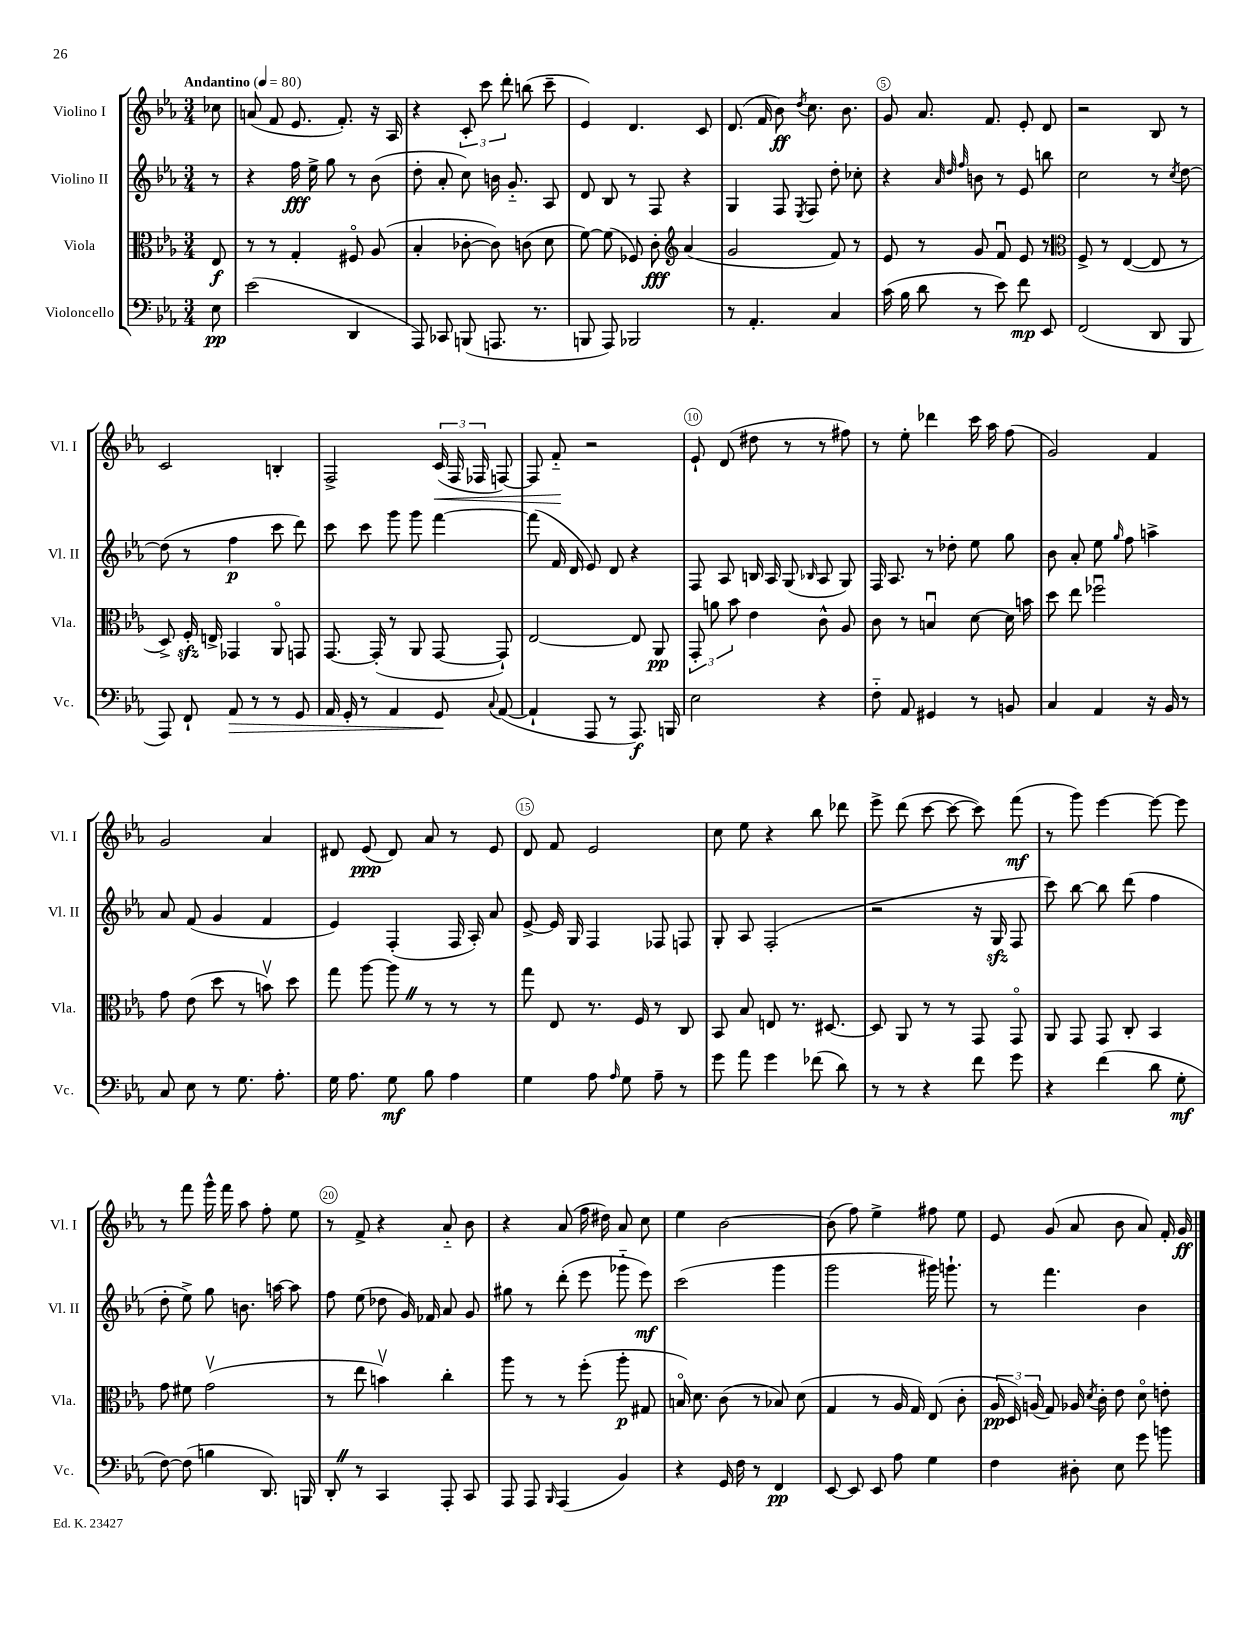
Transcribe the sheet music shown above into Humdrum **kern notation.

**kern	**kern	**kern	**kern
*staff4	*staff3	*staff2	*staff1
*clefF4	*clefC3	*clefG2	*clefG2
*k[b-e-a-]	*k[b-e-a-]	*k[b-e-a-]	*k[b-e-a-]
*M3/4	*M3/4	*M3/4	*M3/4
*MM80	*MM80	*MM80	*MM80
8E-	8E-	8r	8cc-
=	=	=	=
(2e-	8r	4r	(8a
.	8r	.	8f
.	4G'	16ff	8.e-
.	.	16ee-^	.
.	.	8gg	.
.	.	.	8.f')
4DD	8F#o	8r	.
.	(8A-	(8b-	16r
.	.	.	16A-
=	=	=	=
8AAA-)	4B-'	8dd'	4r
8CC-	.	8a-'	.
(8BBB	[8c-'	8cc)	12c'
.	.	.	12ccc
8.AAA	8c-])	16b	.
.	.	.	12ddd'
.	.	8.g'~	.
.	(8c	.	(8bb
8.r	.	.	.
.	8d	8A-	8ccc~
=	=	=	=
8BBB	[8f)	8d	4e-)
8AAA-)	(8f]	8B-	.
2BBB-	8F-)	8r	4.d
.	8c'	8F	.
*	*clefG2	*	*
.	(4a-	4r	.
.	.	.	8c
=	=	=	=
8r	2g	4G	(8.d
4.AA-'	.	.	.
.	.	.	16f
.	.	8F	8b-)
.	.	8qE-	8qdd
.	.	8F	8.cc
4C	8f)	8dd'	.
.	.	.	8.b-
.	8r	8cc-'	.
=	=	=	=
(16c	8e-	4r	8g
16B-	.	.	.
8d	8r	.	8.a-
.	.	32qqa-	.
.	.	32qqdd	.
.	.	32qqff	.
8r	8g	8b	.
.	.	.	8.f
8e-)	8fu	8r	.
8f	8e-	8e-	8e-'
8EE-	8r	8bb	8d
=	=	=	=
*	*clefC3	*	*
(2FF	8F^	2cc	2r
.	8r	.	.
.	([4E-	.	.
8DD	8E-]	8r	8B-
.	.	8qcc	.
8BBB-	8r	[8dd	8r
=	=	=	=
8AAA-)	8D^)	(8dd]	2c
8FF`	16F'	8r	.
.	16E^	.	.
8AA-	4GG-	4ff	.
8r	.	.	.
8r	8AA-o	8ccc	4B'
8GG	8GG	8ddd)	.
=	=	=	=
16AA-	[8.GG	8ccc	2F^
16GG'	.	.	.
8r	.	8ccc	.
.	(16GG']	.	.
4AA-	8r	8ggg	.
.	8AA-	8ggg	.
8GG	[8GG	[4fff	(24c
.	.	.	24F
.	.	.	24F-
8qqC	.	.	.
([8AA-	8GG`])	.	[8F)
=	=	=	=
4AA-`]	[2E-	(8fff]	8F]
.	.	16f	8f'~
.	.	16d	.
8AAA-	.	8e-)	2r
8r	.	8d	.
8.AAA-)	8E-]	4r	.
.	8AA-	.	.
16BBB	.	.	.
=	=	=	=
2E-	12GG'	8F	8e-`
.	12a	.	.
.	.	8A-	(8d
.	12b-	.	.
.	4e-	16B	8dd#
.	.	16A-	.
.	.	(8G	8r
.	.	16qqB-	.
4r	8c^^	8A-	8r
.	8A-	8G)	8ff#)
=	=	=	=
8F'~	8c	16F	8r
.	.	8.A-	.
8AA-	8r	.	8ee-'
4GG#	4Bu	8r	4ddd-
.	.	8dd-'	.
8r	[8d	8ee-	16ccc
.	.	.	16aa-
8BB	16d]	8gg	(8ff
.	16b	.	.
=	=	=	=
4C	8dd	8b-	2g)
.	8ee-	8a-'	.
4AA-	2ff-u	8ee-	.
.	.	16qqgg	.
.	.	8ff	.
16r	.	4aa^	4f
16BB-	.	.	.
8r	.	.	.
=	=	=	=
8C	8g	8a-	2g
8E-	(8e-	(8f	.
8r	8dd	4g	.
8.G	8r	.	.
.	8bv)	4f	4a-
8.A-'	.	.	.
.	8dd	.	.
=	=	=	=
16G	8gg	4e-)	8d#
8.A-	.	.	.
.	[8aa-	.	(8e-
8G	8aa-]	(4F'	8d#)
8B-	8r	.	8a-
4A-	8r	16F	8r
.	.	16A-')	.
.	8r	8a-	8e-
=	=	=	=
4G	8gg	[8e-^	8d
.	8E-	16e-]	8f
.	.	16G	.
8A-	8.r	4F	2e-
16qqA-	.	.	.
8G	.	.	.
.	16F	.	.
8A-~	8r	8F-	.
8r	8C	8F	.
=	=	=	=
8g	8BB-	8G'	8cc
8a-	8B-	8A-	8ee-
4g	8E	(2F'	4r
.	8.r	.	.
(8f-	.	.	8bb-
.	[8.D#	.	.
8d)	.	.	8ddd-
=	=	=	=
8r	8D#]	2r	8eee-^
8r	8AA-	.	(8ddd
4r	8r	.	[8ccc
.	8r	.	8ccc_
8f	8GG	16r	8ccc])
.	.	16G	.
8g	8GGo	8F	(8fff
=	=	=	=
4r	8AA-	8ccc)	8r
.	8GG	[8bb-	8ggg)
(4f	8GG	8bb-]	[4eee-
.	8C'	(8ddd	.
8d	4BB-	4ff	8eee-_
8G'	.	.	8eee-]
=	=	=	=
[8F)	8g	8dd'	8r
(8F]	8f#	8ee-^)	8fff
4B	(2gv	8gg	16ggg^^
.	.	.	16fff
.	.	8.b	8aa-
8.DD)	.	.	8ff'
.	.	[16aa	.
.	.	8aa]	8ee-
16BBB	.	.	.
=	=	=	=
8DD'	8r	8ff	8r
8r	8ee-	(8ee-	8f^
4CC	4bv)	8dd-	4r
.	.	16g)	.
.	.	16f-	.
8AAA-'	4cc'	8a-	8a-'~
8CC	.	8g	8b-
=	=	=	=
8AAA-	8aa-	8gg#	4r
8AAA-	8r	8r	.
16qqBBB-	.	.	.
(4AAA-	8r	(8ddd'	(8a-
.	(8ff'	8eee-	16ff
.	.	.	16dd#)
4BB-)	8aa-'	8ggg-'~	8a-
.	8G#	8eee-)	8cc
=	=	=	=
4r	16Bo)	(2ccc	4ee-
.	8.d	.	.
16GG	(8c	.	[2b-
16F	.	.	.
8r	8r	.	.
4FF	8B-)	4ggg	.
.	(8d	.	.
=	=	=	=
[8EE-	4G	2ggg	(8b-]
8EE-]	.	.	8ff)
8EE-	8r	.	4ee-^
8A-	16A-	.	.
.	16G)	.	.
4G	(8E-	16ggg#)	8ff#
.	.	8.ggg`	.
.	8c'	.	8ee-
=	=	=	=
4F	24A-	8r	8e-
.	24D)	.	.
.	(24A	.	.
.	8G)	4.fff	(8g
8D#'	16A-	.	8a-
.	8qd	.	.
.	16c'	.	.
8E-	8e-	.	8b-
8g	8do	4b-	8a-)
8b	8e'	.	16f'
.	.	.	16g
==	==	==	==
*-	*-	*-	*-
